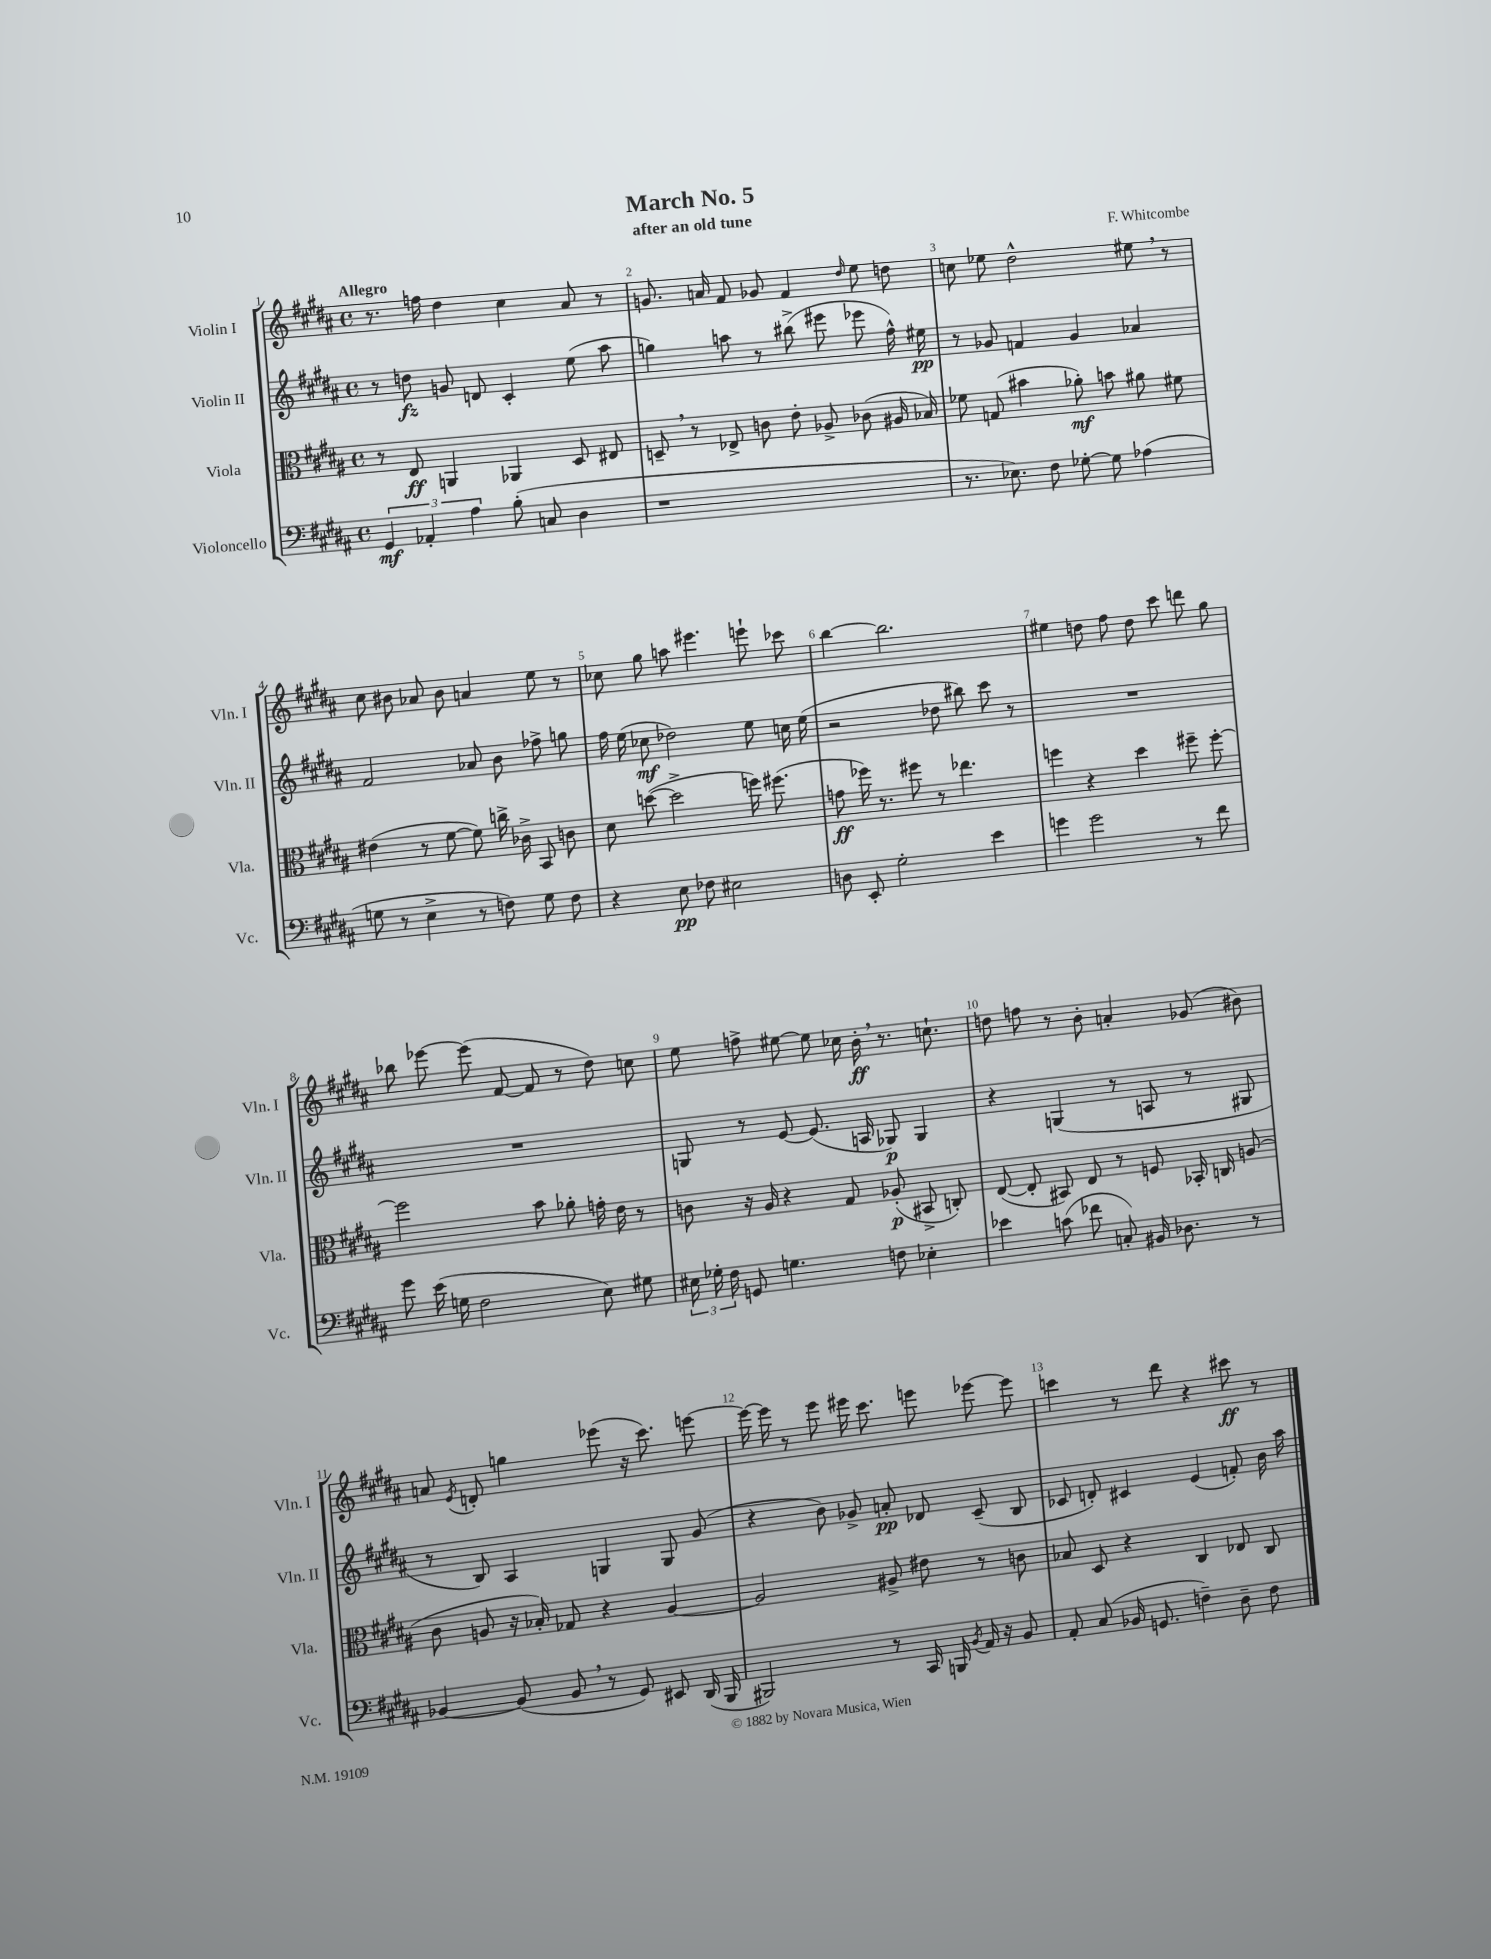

**kern	**dynam	**kern	**dynam	**kern	**dynam	**kern	**dynam
*part4	*part4	*part3	*part3	*part2	*part2	*part1	*part1
*staff4	*staff4	*staff3	*staff3	*staff2	*staff2	*staff1	*staff1
*I"Violoncello	*	*I"Viola	*	*I"Violin II	*	*I"Violin I	*
*I'Vc.	*	*I'Vla.	*	*I'Vln. II	*	*I'Vln. I	*
*clefF4	*	*clefC3	*	*clefG2	*	*clefG2	*
*k[f#c#g#d#a#]	*	*k[f#c#g#d#a#]	*	*k[f#c#g#d#a#]	*	*k[f#c#g#d#a#]	*
*M4/4	*	*M4/4	*	*M4/4	*	*M4/4	*
*met(c)	*	*met(c)	*	*met(c)	*	*met(c)	*
=1	=1	=1	=1	=1	=1	=1	=1
!	!	!	!	!	!	!LO:TX:a:B:t=Allegro	!
6GG#/	mf	8r	.	8r	.	8.r	.
.	.	8E/	ff	8ddn\	fz	.	.
6AA-X'/	.	.	.	.	.	.	.
.	.	.	.	.	.	16ffn\	.
.	.	4AAn/	.	8gn/	.	4dd#\	.
6A#\	.	.	.	.	.	.	.
.	.	.	.	8dn/	.	.	.
(8B'\	.	4AA-X/	.	4c#'/	.	4cc#\	.
8Cn/	.	.	.	.	.	.	.
4D#\	.	8D#/	.	(8ee\	.	8a#/	.
.	.	8E#X/	.	8aa#\	.	8r	.
=2	=2	=2	=2	=2	=2	=2	=2
1r	.	8Dn~,/	.	4ggn\)	.	8.gn/	.
.	.	8r	.	.	.	.	.
.	.	.	.	.	.	16an/	.
.	.	8E-X^/	.	8aan\	.	8f#/	.
.	.	8cn\	.	8r	.	8g-X/	.
.	.	8e'\	.	(8bb#X^\	.	4f#/	.
.	.	8A-X^/	.	8eee#X\	.	.	.
.	.	.	.	.	.	16qqdd#/	.
.	.	(8c-X\	.	8eee-X\	.	8ee\	.
.	.	16A#X/	.	16ff#^^\)	.	8ddn\	.
.	.	16B-X/)	.	16ee#X\	pp	.	.
=3	=3	=3	=3	=3	=3	=3	=3
8.r	.	8f-X\	.	8r	.	8ccn\	.
.	.	(8Gn/	.	8g-X/	.	8ee-X\	.
8.E-X\)	.	.	.	.	.	.	.
.	.	4b#X\	.	4fn/	.	2dd#^^\	.
8F#\	.	.	.	.	.	.	.
[8G-X'\	.	8a-X'\)	mf	4g-/	.	.	.
8G-\]	.	8bn\	.	.	.	.	.
(4A-X\	.	8a#X\	.	4a-X/	.	8ee#X,\	.
.	.	8f#X\	.	.	.	8r	.
!!LO:LB:g=z
=4	=4	=4	=4	=4	=4	=4	=4
8Gn\	.	(4e#X\	.	2f#/	.	8cc#\	.
8r	.	.	.	.	.	8b#X\	.
4E^\	.	8r	.	.	.	8a-X/	.
.	.	[8f#\	.	.	.	8b#\	.
8r	.	8f#\])	.	8a-X/	.	4an/	.
8Fn\)	.	16ccn^\	.	8b\	.	.	.
.	.	16c-X^\	.	.	.	.	.
8G\	.	8BB/	.	8ff-X^\	.	8ee\	.
8F\	.	8cn\	.	8ggn\	.	8r	.
=5	=5	=5	=5	=5	=5	=5	=5
4r	.	8d#\	.	16ff#\	.	8cc-X\	.
.	.	.	.	(16ee\	.	.	.
.	.	([8ddn\	.	8cc-X\	mf	8gg#\	.
8E\	pp	2dd^\]	.	2dd-X\)	.	8aan\	.
8F-X\	.	.	.	.	.	4.eee#X\	.
2E#X\	.	.	.	.	.	.	.
.	.	16ffn\)	.	8ee\	.	8eeen`\	.
.	.	(8.ff#X\	.	.	.	.	.
.	.	.	.	16ccn\	.	8ccc-X\	.
.	.	.	.	(16ee\	.	.	.
=6	=6	=6	=6	=6	=6	=6	=6
8Dn\	.	8gn\	ff	2r	.	[4bb\	.
8EE'/	.	16ff-X\)	.	.	.	.	.
.	.	8.r	.	.	.	.	.
2G#'\	.	.	.	.	.	2.bb\]	.
.	.	8ff#X\	.	.	.	.	.
.	.	8r	.	8dd-X\	.	.	.
.	.	4.ee-X\	.	8bb#X\)	.	.	.
4e\	.	.	.	8ccc#\	.	.	.
.	.	.	.	8r	.	.	.
=7	=7	=7	=7	=7	=7	=7	=7
4gn\	.	4ffn\	.	1r	.	4ee#X\	.
2g\	.	4r	.	.	.	8ddn\	.
.	.	.	.	.	.	8ff#\	.
.	.	4dd#\	.	.	.	8dd\	.
.	.	.	.	.	.	8ccc#\	.
8r	.	8ff#X~\	.	.	.	8dddn\	.
8f#\	.	[8ff#'\	.	.	.	8gg#\	.
!!LO:LB:g=z
=8	=8	=8	=8	=8	=8	=8	=8
8g#\	.	2ff#\]	.	1r	.	8bb-X\	.
(16e\	.	.	.	.	.	[8eee-X\	.
16Gn\	.	.	.	.	.	.	.
2F#\	.	.	.	.	.	(8eee-\]	.
.	.	.	.	.	.	[8f#/	.
.	.	8b\	.	.	.	8f#/]	.
.	.	8a-X'\	.	.	.	8r	.
8E\)	.	16gn'\	.	.	.	8dd#\)	.
.	.	16e\	.	.	.	.	.
8G#X\	.	8r	.	.	.	8ccn\	.
=9	=9	=9	=9	=9	=9	=9	=9
24E#X\	.	8cn\	.	8Gn/	.	8ee\	.
24G-X'\	.	.	.	.	.	.	.
24F#\	.	.	.	.	.	.	.
8GGn/	.	16r	.	8r	.	8ffn^\	.
.	.	16A#/	.	.	.	.	.
4.Gn\	.	4r	.	[8e/	.	[8ee#X\	.
.	.	.	.	(8.e/]	.	8ee#\]	.
.	.	8G#/	.	.	.	16cc-X\	.
.	.	.	.	16An/	.	16b',\	ff
8Fn\	.	(8A-X'/	p	8G-X/)	p	8.r	.
4E-X'\	.	8BB#X^/	.	4G-/	.	.	.
.	.	.	.	.	.	8.ccn`\	.
.	.	8Cn'/)	.	.	.	.	.
=10	=10	=10	=10	=10	=10	=10	=10
4e-X\	.	([8E/	.	4r	.	8ddn\	.
.	.	8E'/]	.	.	.	8ffn\	.
(8cn\	.	8BB#X/)	.	(4Gn/	.	8r	.
8f-X\	.	8E/	.	.	.	8b'\	.
8Cn'/)	.	8r	.	8r	.	4an'/	.
16BB#X/	.	8Fn/	.	8An/	.	.	.
8.D-X\	.	.	.	.	.	.	.
.	.	16BB-X'/	.	8r	.	(8g-X/	.
.	.	16Cn/	.	.	.	.	.
8r	.	(8An/	.	8G#X/	.	8b#X\)	.
!!LO:LB:g=z
=11	=11	=11	=11	=11	=11	=11	=11
[4BB-X/	.	8c#\	.	8r	.	8an/	.
.	.	.	.	.	.	8qe/	.
.	.	8An/	.	8B/)	.	8dn'/	.
(8BB-/]	.	16r	.	4A#/	.	4ggn\	.
.	.	16B-X'/)	.	.	.	.	.
8BB-,/	.	8G-X/	.	.	.	.	.
8r	.	4r	.	4Gn/	.	(8eee-X\	.
8GG#/)	.	.	.	.	.	16r	.
.	.	.	.	.	.	8.ccc#\)	.
8EE#X/	.	[4A/	.	8G/	.	.	.
(16DD#/	.	.	.	(8g#/	.	[8eeen\	.
16BBB/	.	.	.	.	.	.	.
=12	=12	=12	=12	=12	=12	=12	=12
2BBB#X/)	.	2A/]	.	4r	.	16eee\_	.
.	.	.	.	.	.	16eee\]	.
.	.	.	.	.	.	8r	.
.	.	.	.	8b\)	.	8eee\	.
.	.	.	.	8g-X^/	.	16eee#X\	.
.	.	.	.	.	.	8.ccc#\	.
8r	.	8A#X^/	.	8an'/	pp	.	.
16CC#/	.	8e#X\	.	8d-X/	.	8eeen\	.
16BBBn/	.	.	.	.	.	.	.
8qBB/	.	.	.	.	.	.	.
16AA#/	.	8r	.	(8c#~/	.	[8eee-X\	.
16r	.	.	.	.	.	.	.
8BB/	.	8cn\	.	8B/	.	8eee-\]	.
=13	=13	=13	=13	=13	=13	=13	=13
8AA#'/	.	8B-X/	.	8c-X/	.	4cccn\	.
(8C#/	.	8D#/	.	8dn'/)	.	.	.
16BB-X/	.	4r	.	4c#X/	.	8r	.
8.GGn/	.	.	.	.	.	.	.
.	.	.	.	.	.	8ddd#\	.
4Fn~\)	.	4C#/	.	(4e/	.	4r	.
8D#~\	.	8E-X/	.	8fn'/)	.	8ccc#X\	ff
8F\	.	8C#/	.	16b\	.	8r	.
.	.	.	.	16aa#\	.	.	.
==	==	==	==	==	==	==	==
*-	*-	*-	*-	*-	*-	*-	*-
